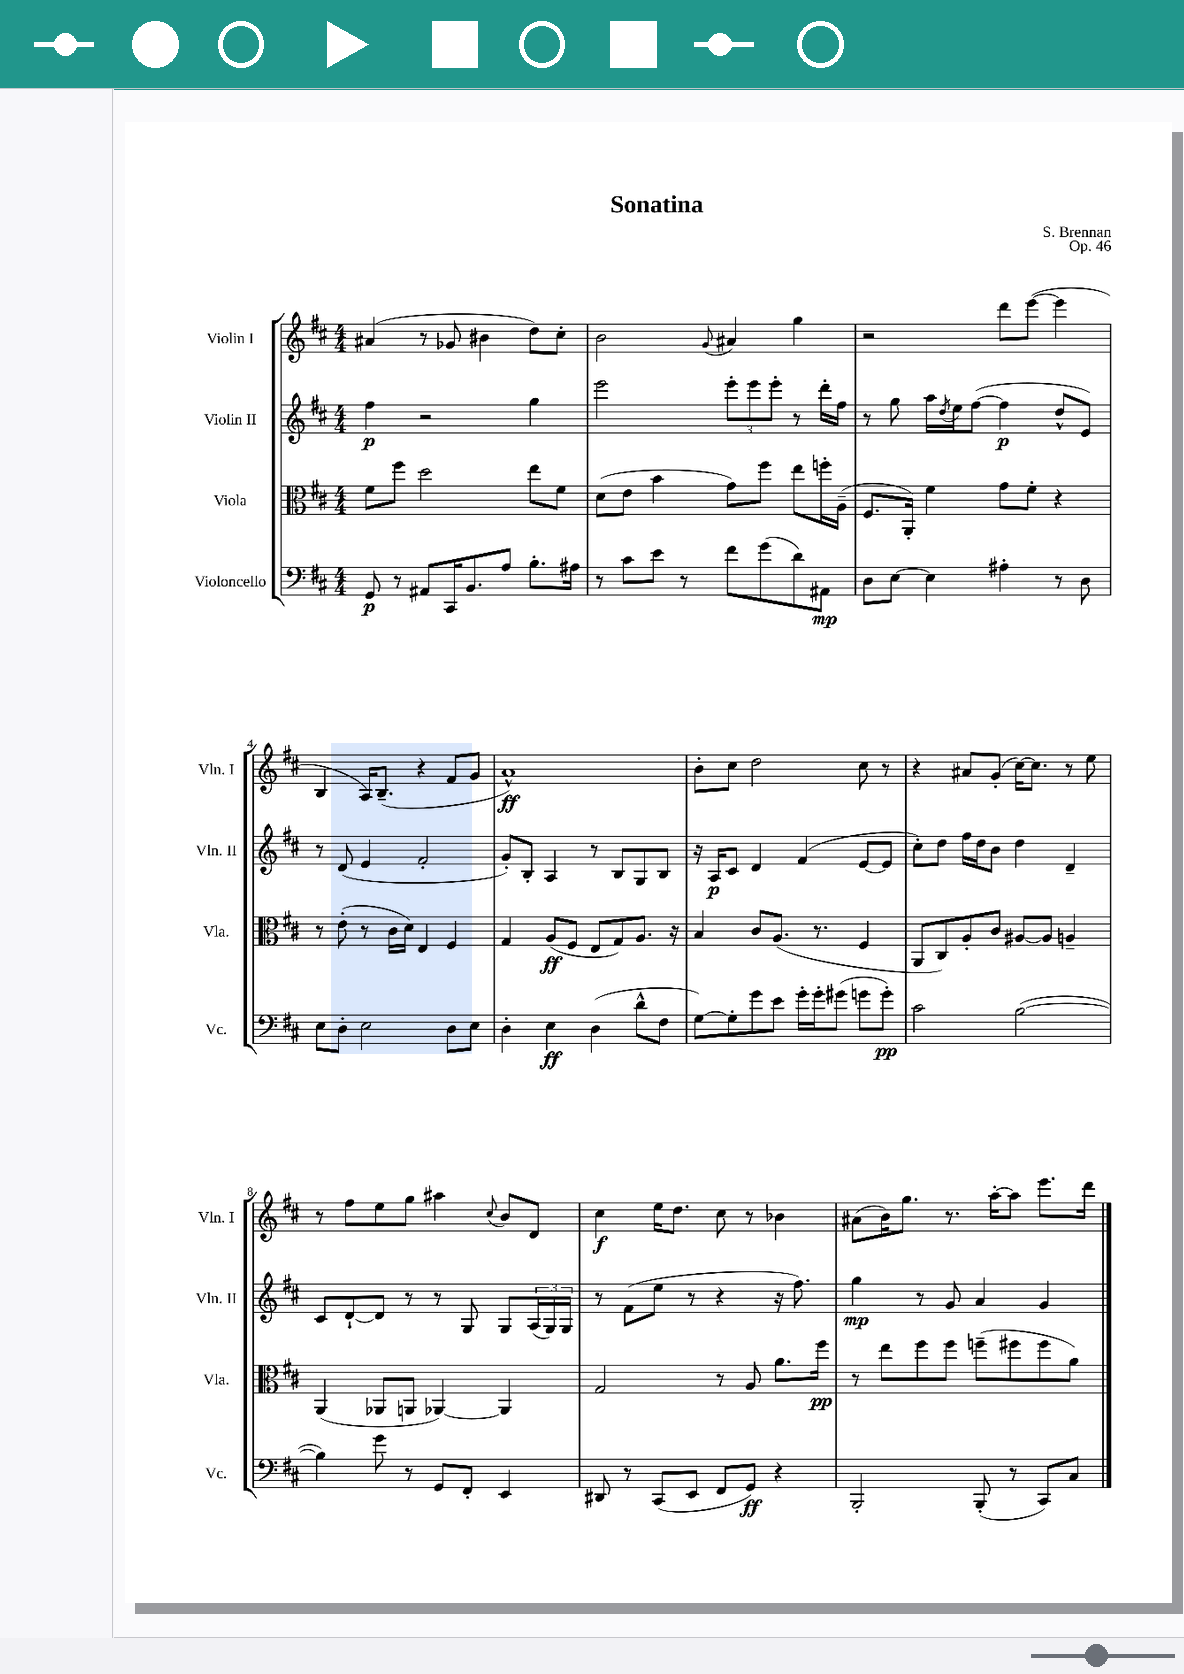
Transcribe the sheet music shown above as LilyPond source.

\header { title = "Sonatina" composer = "S. Brennan" opus = "Op. 46" }
<<
\new StaffGroup <<
\new Staff = "s0" \with { instrumentName = "Violin I" shortInstrumentName = "Vln. I" } {
    \clef treble \key d \major \numericTimeSignature \time 4/4
    ais'4( r8 ges'8 bis'4 d''8) cis''8-. |
    b'2 \appoggiatura { g'8 } ais'4 g''4 |
    r2 d'''8 e'''8~( e'''4 |
    b4 a16) b8.--( r4 fis'8 g'8 |
    a'1-^\ff) |
    b'8-. cis''8 d''2 cis''8 r8 |
    r4 ais'8 g'8-.( cis''16~) cis''8. r8 e''8 |
    r8 fis''8 e''8 g''8 ais''4 \appoggiatura { cis''8 } b'8 d'8 |
    cis''4\f e''16 d''8. cis''8 r8 bes'4 |
    ais'8( b'16) g''8. r8. a''16~-. a''8 e'''8. d'''16 \bar "|." |
}
\new Staff = "s1" \with { instrumentName = "Violin II" shortInstrumentName = "Vln. II" } {
    \clef treble \key d \major \numericTimeSignature \time 4/4
    fis''4\p r2 g''4 |
    e'''2 \tuplet 3/2 { e'''8-. e'''8 e'''8-. } r8 d'''16-. fis''16 |
    r8 g''8 a''16 \acciaccatura { d''8 } e''16 fis''8~( fis''4\p d''8-^ e'8) |
    r8 d'8( e'4 fis'2-. |
    g'8-.) b8-. a4 r8 b8 g8 b8 |
    r16 a16\p cis'8 d'4 fis'4( e'8~ e'8 |
    cis''8-.) d''8 fis''16 d''16 b'8 d''4 d'4-- |
    cis'8 d'8~-! d'8 r8 r8 g8 g8 \tuplet 3/2 { a16( g16) g16 } |
    r8 fis'8( e''8 r8 r4 r16 fis''8.) |
    g''4\mp r8 g'8 a'4 g'4 \bar "|." |
}
\new Staff = "s2" \with { instrumentName = "Viola" shortInstrumentName = "Vla." } {
    \clef alto \key d \major \numericTimeSignature \time 4/4
    fis'8 fis''8 d''2 e''8 fis'8 |
    d'8( e'8 b'4 g'8) fis''8 e''8 f''16-. a16--( |
    fis8. a,16-.) fis'4 g'8 fis'8-. r4 |
    r8 e'8-.( r8 cis'16 d'16) e4 fis4 |
    g4 a8\ff( fis8 e8 g8) a8. r16 |
    b4 cis'8 a8.( r8. fis4 |
    a,8 cis8) a8-. cis'8 ais8~ ais8 a4-- |
    a,4( aes,8 a,8 aes,4~) aes,4 |
    g2 r8 a8 a'8. fis''16\pp |
    r8 e''8 fis''8 fis''8 f''8--( fis''8 fis''8 a'8) \bar "|." |
}
\new Staff = "s3" \with { instrumentName = "Violoncello" shortInstrumentName = "Vc." } {
    \clef bass \key d \major \numericTimeSignature \time 4/4
    g,8\p r8 ais,8 cis,16 b,8. a8 b8.-. ais16 |
    r8 cis'8 e'8 r8 fis'8 g'8( d'8) ais,8\mp |
    d8 e8~ e4 ais4-. r8 d8 |
    e8 d8-. e2 d8 e8 |
    d4-. e4\ff d4( d'8-^ fis8 |
    g8~) g8-. g'8 e'8 g'16-. g'16-. gis'8( g'8 g'8-.\pp) |
    cis'2 b2~( |
    b4) g'8 r8 g,8 fis,8-. e,4 |
    dis,8 r8 cis,8( e,8 fis,8 g,8\ff) r4 |
    b,,2-. b,,8-.( r8 cis,8) cis8 \bar "|." |
}
>>
>>
